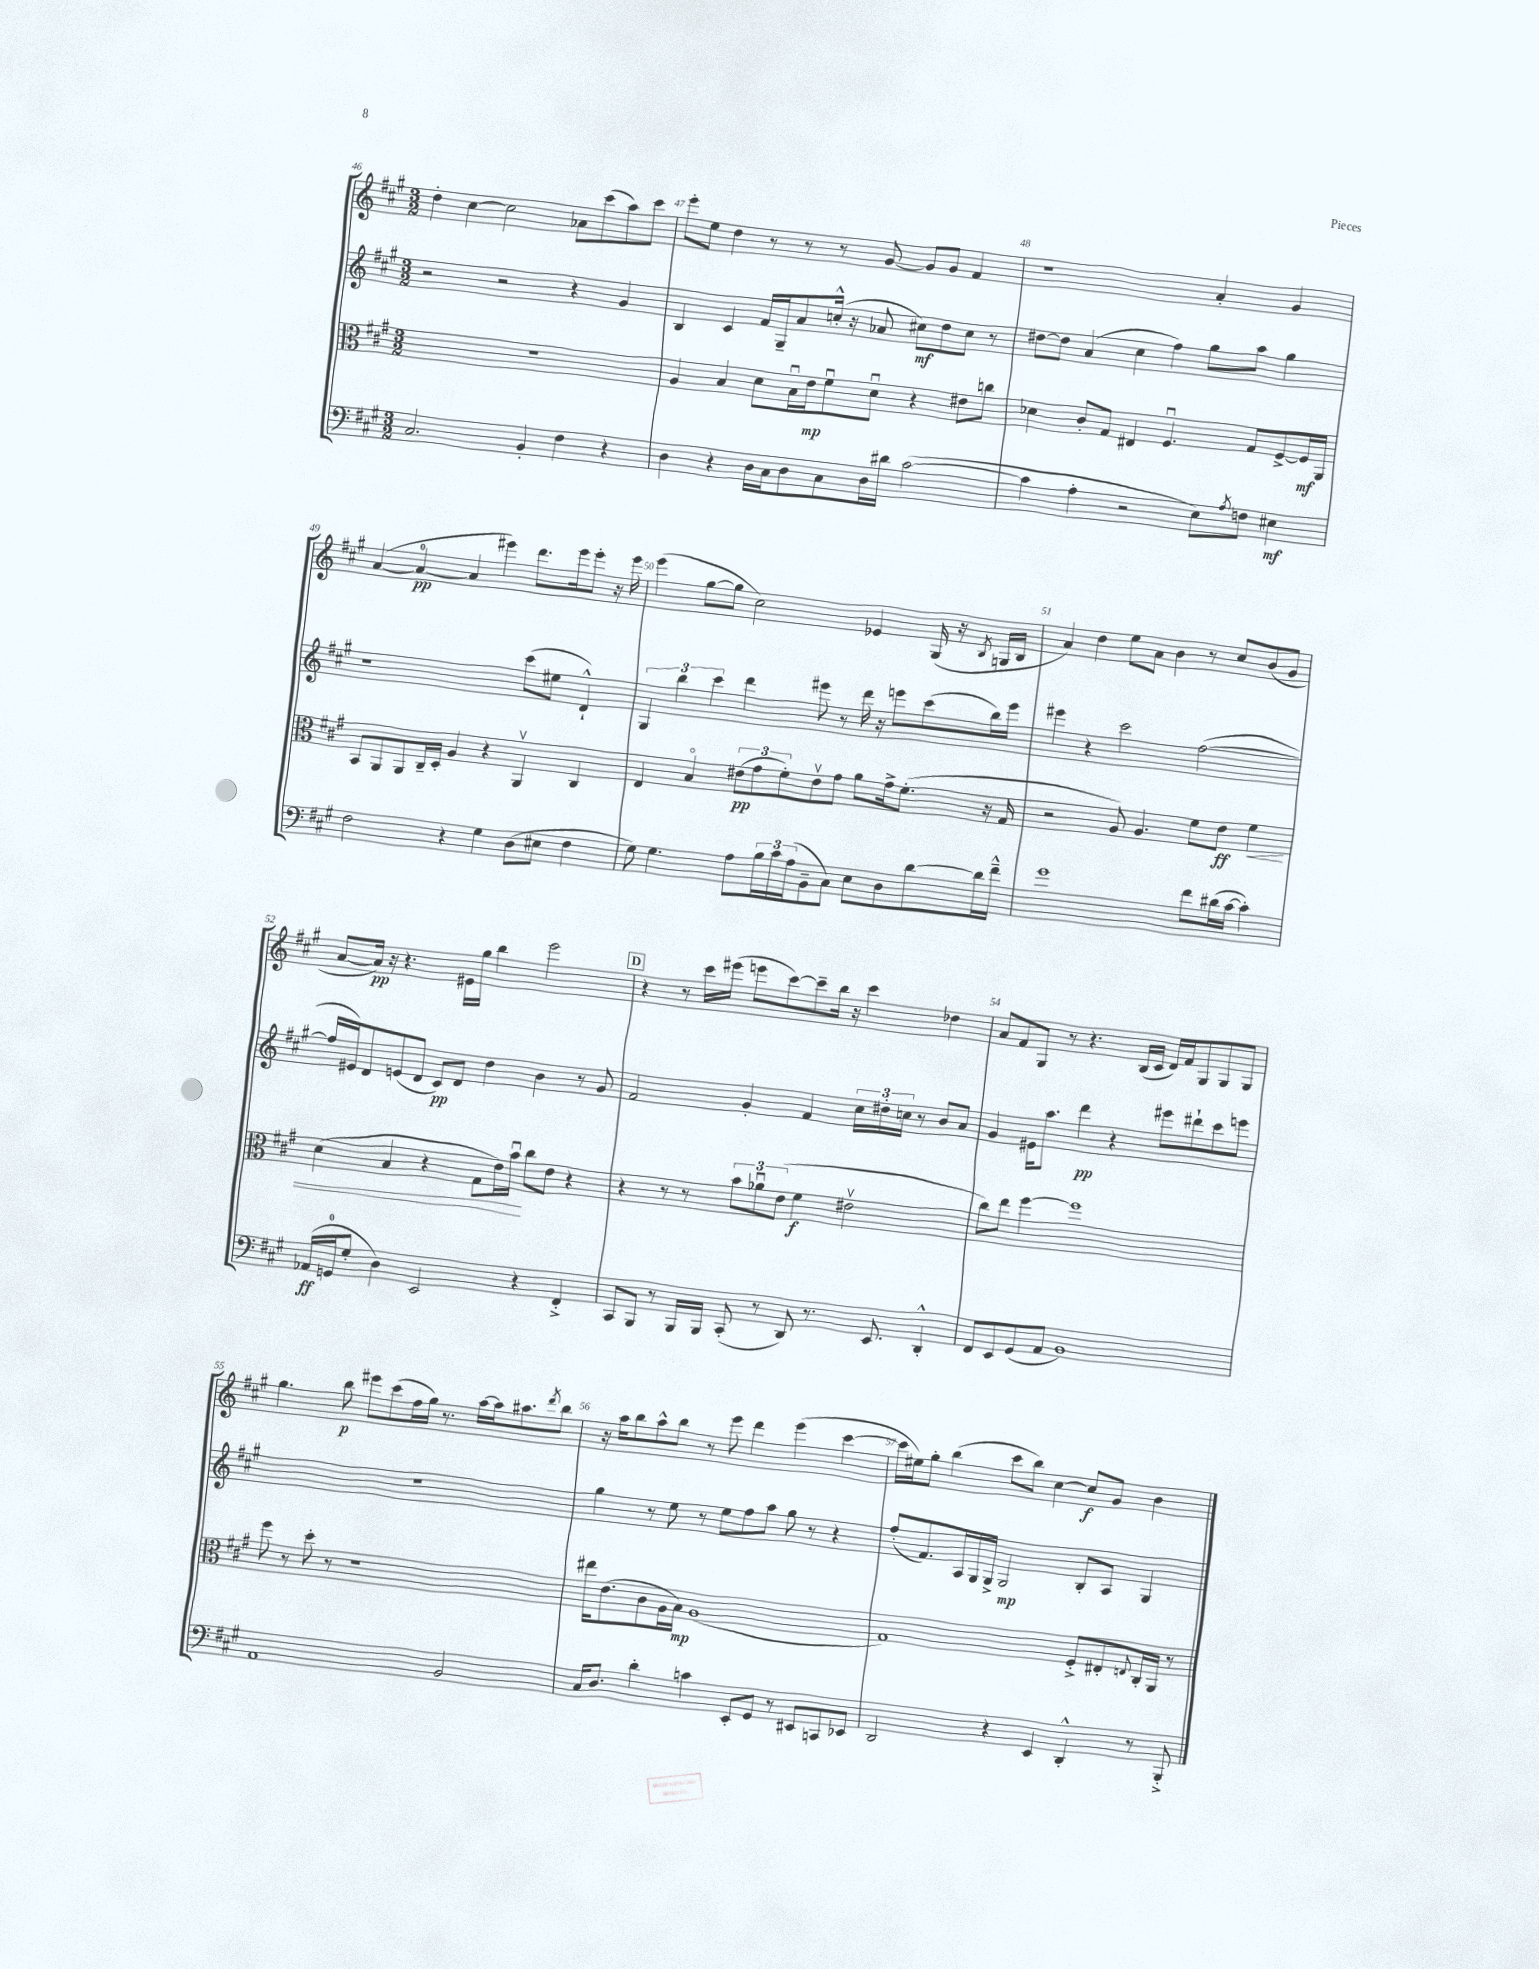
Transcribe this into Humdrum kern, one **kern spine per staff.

**kern	**kern	**kern	**kern
*staff4	*staff3	*staff2	*staff1
*clefF4	*clefC3	*clefG2	*clefG2
*k[f#c#g#]	*k[f#c#g#]	*k[f#c#g#]	*k[f#c#g#]
*M3/2	*M3/2	*M3/2	*M3/2
2.C#/	1.r	2r	4dd'\
.	.	.	[4cc#\
.	.	2r	2cc#\]
4BB'/	.	.	.
4F#\	.	4r	8a-\L
.	.	.	(8ccc#\
4r	.	4g#/	8aa\)
.	.	.	8ccc#\J
=	=	=	=
4D\	4A/	4B/	8eee'\L
.	.	.	8ee\J
4r	4B/	4c#/	4dd\
16D\LL	8d\L	16f#/LL	8r
16C#\J	.	16G#~/J	.
8D\	16Bu\L	8a/	8r
.	16e\J	.	.
8C#\	8f#u\	(16cc'^^/Jk	8r
.	.	16r	.
16D\L	8du\J	8a-/	[8g#/
16d#\JJ	.	.	.
([2c#\	4r	8cc#\L)	8g#/]L
.	.	8dd\	8g#/J
.	8e#\L	8cc#\J	4f#/
.	8cc\J	8r	.
=	=	=	=
4c#\]	4d-\	[8dd#\L	1r
.	.	8dd#\]J	.
4A'\	8c#'/L	(4a/	.
.	8G#/J	.	.
2r	4E#/	4cc#\	.
.	4.F#u/	4ff#\)	.
8E\L)	.	8gg#\L	4a'/
8qA/	.	.	.
8F\J	8G#/L	8aa\J	.
4E#\	[8F#^/	4gg#\	4g#/
.	16F#/]L	.	.
.	16AA/JJ	.	.
=	=	=	=
2F#\	8BB/L	1r	([4a/
.	8AA/	.	.
.	8AA/	.	4a/_
.	16C#~/L	.	.
.	16D'/JJ	.	.
4r	4A/	.	4a/]
4G#\	4r	.	4eee#\)
(8D\L	4AAv/	(8ccc#\L	8.ddd\L
8E#\J	.	8ee#\J	.
.	.	.	16eee#\k
4F#\	4C#/	4d`^^/)	8eee#'\J
.	.	.	16r
.	.	.	16eee#\
=	=	=	=
8G#\)	4E/	6G#/	(4eee\
4.G#\	.	.	.
.	.	6bb\	.
.	4Bo/	.	[8gg#\L
.	.	6ccc#\	.
.	.	.	8gg#\]J
8A\L	(12e#\L	4ddd\	2cc#\)
.	12g#\	.	.
24B\L	.	.	.
24c#\	12f#'\)	.	.
(24A\J	.	.	.
8BB~\	8e#v\	8eee#\	.
8C#\J)	8g#\J	8r	.
8E\L	8a\L	16ddd\	4e-/
.	.	16r	.
8D\	16g#^\k	8eee\L	.
.	(8.f#'\J	.	.
[8d\	.	(8ccc#\	(16G#/
.	.	.	16r
.	.	.	8qB/
16d\]L	16r	16bb\L)	16G/LL
16f#~^^\JJ	16G#/	16eee\JJ	16B/JJ
=	=	=	=
1g#	2r	4eee#\	4a/)
.	.	4r	4dd\
.	8A/)	2ccc#\	8ee\L
.	4.A/	.	8a\J
.	.	.	4b\
8f#\L	8f#\L	([2ff#\	8r
(16d#\L	8e\J	.	8cc#/L
[16c#\JJ	.	.	.
4c#'\])	4f#\	.	(8b/
.	.	.	8g#/J
=	=	=	=
(16AA-/LL	(4d\	16ff#/]LL	[8a/L
16GG/J	.	16e#/J)	.
8G#'/J	.	8d/	16a/]Jk)
.	.	.	16r
4D\)	4B/	(8e/	4.r
.	.	8d/J	.
2EE/	4r	8c#/L)	.
.	.	8d/J	16e#\LL
.	.	.	16gg#\JJ
.	8G#\L	4dd\	4bb\
.	16e\L)	.	.
.	16bu\JJ	.	.
4r	8cc#\L	4b\	2eee\
.	8e\J	.	.
4FF#'^/	4r	8r	.
.	.	8g#/	.
=	=	=	=
8CC#/L	4r	2f#/	4r
8BBB/J	.	.	.
8r	8r	.	8r
16BBB/LL	8r	.	16ccc#\LL
16BBB/JJ	.	.	(16eee#\JJ
(8CC#'/	12b\L	4g#'/	8eee\L
.	12a-u\	.	.
8r	.	.	[8ccc#\)
.	(12e\J	.	.
8DD/)	4f#\	4f#/	8ccc#~\]
8.r	.	.	16bb\Jk
.	.	.	16r
.	2e#v\	24cc#\LL	4ccc#\
.	.	24dd#'\	.
8.EE/	.	.	.
.	.	24cc\JJ	.
.	.	8r	.
4DD'^^/	.	8b/L	4dd-\
.	.	8a/J	.
=	=	=	=
8FF#/L	8cc#\L)	4g#/	8a/L
8EE/	8ee\J	.	8f#/
(8GG#/	[4ff#\	16e#\LK	8G#/J
.	.	8.aa\J	.
8AA/J	.	.	8r
1BB)	1ff#]	4ddd\	4.r
.	.	4r	.
.	.	.	(16B/LL
.	.	.	16c#/JJ
.	.	8eee#\L	16d/LL)
.	.	.	16f#/J
.	.	8ddd#`\	8G#/
.	.	8ccc#\	8G#/
.	.	8eee\J	8G#/J
=	=	=	=
1AA	8ff#\	1.r	4.gg#\
.	8r	.	.
.	8dd'\	.	.
.	8r	.	8bb\
.	1r	.	8eee#\L
.	.	.	(8ccc#\
.	.	.	16ff#\L
.	.	.	16gg#\JJ)
.	.	.	8.r
2BB/	.	.	.
.	.	.	[16aa\LL
.	.	.	16aa\]J
.	.	.	8.aa#\
.	.	.	8qddd/
.	.	.	8bb\J
=	=	=	=
16C#/LK	16ee#\LK	4gg#\	16r
8.D/J	(8.e\	.	16aa\LK
.	.	.	8bb\
4d'\	8c#\	8r	8aa^^\
.	16A\L	8ee\	8bb\J
.	16B\JJ)	.	.
4c\	(1A	8r	8r
.	.	8ee\L	8eee\
8EE'/L	.	8ff#\	4ddd\
8GG#/J	.	8aa\J	.
8r	.	8gg#\	(4eee\
8EE#/L	.	8r	.
8CC/	.	4r	[4ccc#\
8EE-/J	.	.	.
=	=	=	=
2DD/	1G#)	(8ff#'/L	16ccc#\]LL
.	.	.	16ee#\J)
.	.	8.f#/)	8gg#'\J
.	.	.	(4bb\
.	.	16A/L	.
.	.	16G#/	.
.	.	16G#^/JJ	.
4r	.	2G#/	8ccc#\L
.	.	.	8bb\J)
4EE/	.	.	[4cc#\
4DD'^^/	8F#'^/L	8B'/L	8cc#/]L
.	8E#'/	8A/J	8g#/J
.	8qqE/	.	.
8r	16C#'/L	4G#/	4b\
.	16AA/JJ	.	.
8BBB'^/	8r	.	.
==	==	==	==
*-	*-	*-	*-
